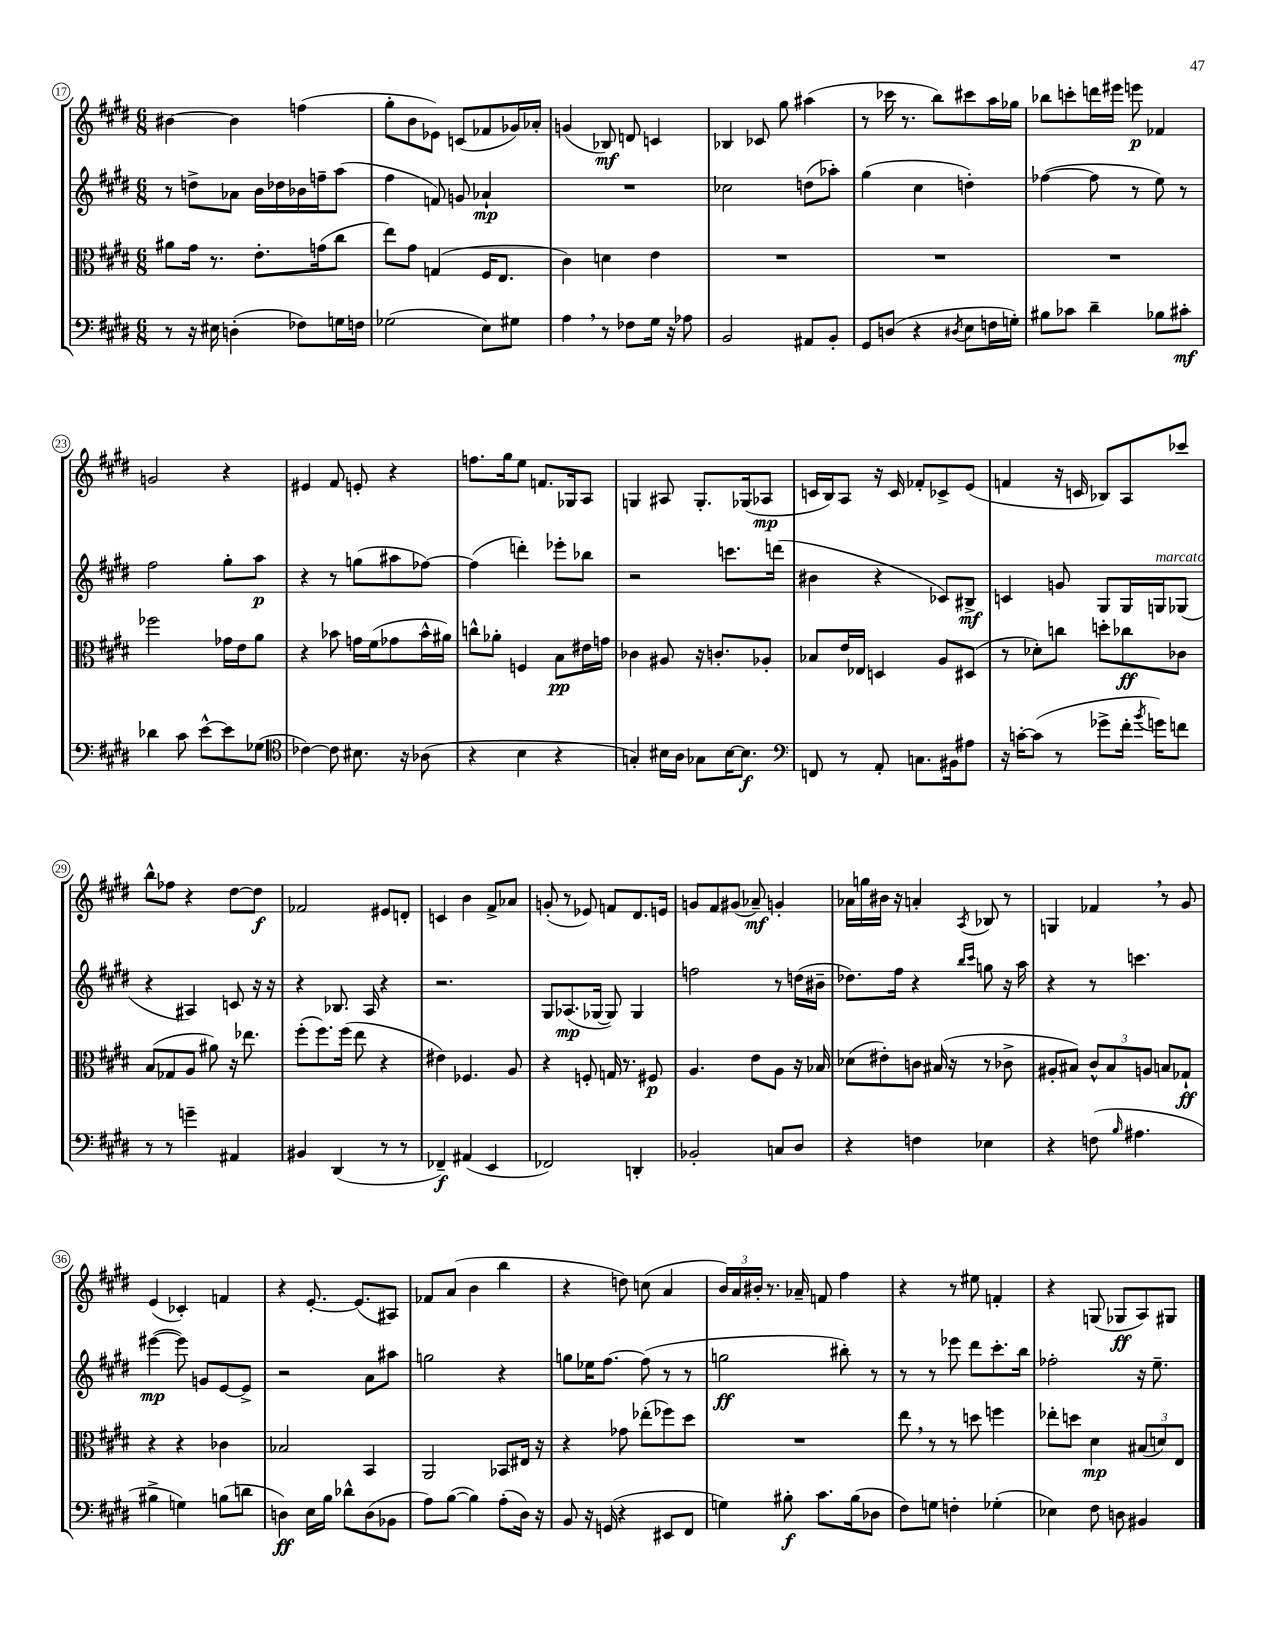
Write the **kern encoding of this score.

**kern	**kern	**kern	**kern
*staff4	*staff3	*staff2	*staff1
*clefF4	*clefC3	*clefG2	*clefG2
*k[f#c#g#d#]	*k[f#c#g#d#]	*k[f#c#g#d#]	*k[f#c#g#d#]
*M6/8	*M6/8	*M6/8	*M6/8
8r	8a#\L	8r	[4b#\
16r	16g#\Jk	8dd^\L	.
16E#\	8.r	.	.
(4D'\	.	8a-\J	4b#\]
.	8.e'\L	16b\LL	.
.	.	16dd-\	.
8F-\L)	.	16b-\	(4ff\
.	(16g\k	16ff~\J	.
16G\L	8cc#\J	(8aa\J	.
16F\JJ	.	.	.
=	=	=	=
(2G-\	8ee\L)	4ff#\	8gg#'\L
.	8g#\J	.	8b\
.	(4G/	8f/)	8e-\J)
.	.	8g/	(8c/L
8E\L)	16F#/LK	4a-`/	8f-/
.	8.E/J	.	.
8G#\J	.	.	16g-/L)
.	.	.	16a-'/JJ
=	=	=	=
4A\	4c#\)	2.r	(4g/
8r	4d\	.	8B-/)
8F-\L	.	.	8d/
16G#\Jk	4e\	.	4c/
16r	.	.	.
8A-\	.	.	.
=	=	=	=
2BB/	2.r	2cc-\	4B-/
.	.	.	8c-/
.	.	.	8gg#\
8AA#/L	.	(8dd\L	(4aa#\
8BB'/J	.	8aa-'\J)	.
=	=	=	=
8GG#/L	2.r	(4gg#\	8r
(8D/J	.	.	16ccc-\
.	.	.	8.r
4r	.	4cc#\	.
.	.	.	8bb\L)
8qD#/	.	.	.
8E\L	.	4dd'\)	8ccc#\
16F\L	.	.	16aa\L
16G'\JJ)	.	.	16gg-\JJ
=	=	=	=
8B#\L	2.r	([4ff-\	8bb-\L
8c-\J	.	.	8ccc'\
4d#~\	.	8ff-\]	16ddd\L
.	.	.	16eee#\JJ
.	.	8r	8eee\
8B-\L	.	8ee\)	4f-/
8c#'\J	.	8r	.
=	=	=	=
4d-\	2ff-\	2ff#\	2g/
8c#\	.	.	.
[8e^^\L	.	.	.
8e\]	16g-\LL	8gg#'\L	4r
.	16e\J	.	.
(8G-\J	8a\J	8aa\J	.
=	=	=	=
*clefC4	*	*	*
[4c-\)	4r	4r	4e#/
8c-\]	8b-\	8r	8f#/
8.B#\	16g\LL	(8gg\L	8e'/
.	(16f#\J	.	.
.	8g-\	8aa#\	4r
16r	.	.	.
(8A-\	16b-^^\L	[8ff-\J)	.
.	16a#\JJ)	.	.
=	=	=	=
4r	8cc^^\L	(4ff-\]	8.ff\L
.	8a-'\J	.	.
.	.	.	16gg#\k
4B\	4F/	4ddd'\)	8ee\J
.	.	.	8.f/L
4r	8B\L	8eee-'\L	.
.	.	.	16G-/k
.	16e#\L	8bb-\J	8A/J
.	16g\JJ	.	.
=	=	=	=
4G'/)	4c-\	2r	4G/
16B#\LL	8A#/	.	8A#/
16A\JJ	.	.	.
8G-\L	16r	.	8.G'/L
.	8.c'/L	.	.
[16B#\K	.	8.ccc\L	.
8.B#\]J	.	.	(16G-/k
.	8A-'/J	.	8A-/J
.	.	(16ddd\Jk	.
=	=	=	=
*clefF4	*	*	*
8FF/	8B-/L	4b#\	16c/LL
.	.	.	16B/J)
8r	16e/L	.	8A/J
.	16E-/JJ	.	.
8AA'/	4D/	4r	16r
.	.	.	16c/
8.C\L	.	.	8f-'/L
.	8A/L	8c-/L)	8c-^/
16BB#\k	.	.	.
8A#\J	(8D#/J	8B#^/J	(8e/J
=	=	=	=
16r	8r	4c/	4f/
[16c'\LK	.	.	.
(8c\]J	8d-'\L)	.	.
8r	8cc\J	8g/	16r
.	.	.	16c/
8g-^\L	8dd'\L	8G#/L	8B-/L)
16f#'\Jk	8cc-\	16G#/L	8A/
8qb/	.	.	.
16g\LK)	.	16G/J	.
8f\J	8c-\J	(8G-/J	8ccc-/J
=	=	=	=
8r	(8B/L	4r	8bb^^\L
8r	8G-/	.	8ff-\J
4g~\	8A/J	4A#/)	4r
.	8a#\)	.	.
4AA#/	16r	8c/	[8dd#\L
.	8.ee-\	.	.
.	.	16r	8dd#\]J
.	.	16r	.
=	=	=	=
4BB#/	(8ff#'\L	4r	2f-/
.	8.ff#\)	.	.
(4DD#/	.	8.B-/	.
.	(16ff#\Jk	.	.
.	8ee\	.	.
.	.	16A/	.
8r	4r	4r	8e#/L
8r	.	.	8d'/J
=	=	=	=
4FF-~/)	4e#\)	2.r	4c/
(4AA#/	4.F-/	.	4b\
4EE/	.	.	8f#^/L
.	8A/	.	8a-/J
=	=	=	=
2FF-/)	4r	8G#/L	(8g'/
.	.	(8.A-/	8r
.	8F'/	.	8e-/)
.	.	[16G-/Jk	.
.	16G/	8G-/])	8f/L
.	8.r	.	.
4DD'/	.	4G-/	8.d#/
.	8F#/	.	.
.	.	.	16e/Jk
=	=	=	=
2BB-'/	4.A/	2ff\	8g/L
.	.	.	8f#/
.	.	.	(8g#/J
.	8e\L	.	8a-~/)
8C/L	8A\J	8r	4g'/
8D#/J	16r	(16dd\LL	.
.	16B-/	16b#~\JJ	.
=	=	=	=
4r	(8d-\L	8.dd-\L)	16a-\LL
.	.	.	16gg\
.	8e#'\)	.	16b#\JJ
.	.	16ff#\Jk	16r
4F\	8c\J	4r	4a'/
.	(16B#/	.	.
.	16r	.	.
.	.	16qqbb/LL	.
.	.	16qqccc#/JJ	8qA/
4E-\	8r	8gg\	8B-/
.	8c-^\	16r	8r
.	.	16aa\	.
=	=	=	=
4r	8A#'/L	4r	4G/
.	8B#/J)	.	.
(8F\	12c#^^/L	8r	4f-/
.	12B#/	.	.
16qqB/	.	.	.
4.A#\	.	4.ccc\	.
.	12A/J	.	.
.	8B/L	.	8r
.	8G-`/J	.	8g#/
=	=	=	=
4B#^\	4r	([4eee#\	(4e/
4G\)	4r	8eee#\])	4c-'/)
.	.	8g/L	.
(8B\L	4c-\	[8e/	4f/
8d\J	.	8e^/]J	.
=	=	=	=
4D\)	2B-/	2r	4r
16E\LL	.	.	[8.e'/
16B\JJ	.	.	.
8d-^^\L	.	.	.
.	.	.	(8.e/]L
(8D\	4BB/	8a\L	.
8BB-\J	.	8aa#\J	8A#/J)
=	=	=	=
8A\L)	2AA/	2gg\	8f-/L
([8B\J	.	.	(8a/J
4B\])	.	.	4b\
(8A'\L	8BB-/L	4r	4bb\
16D#\Jk)	16E#/Jk	.	.
16r	16r	.	.
=	=	=	=
8BB/	4r	8gg\L	4r
16r	.	16ee-\K	.
(16GG/	.	[8.ff#\J	.
4r	8g-\	.	8dd\)
.	(8ee-'\L	(8ff#\]	(8cc\
8EE#/L	8ff-\)	8r	4a/
8FF#/J	8dd#\J	8r	.
=	=	=	=
4G\)	2.r	2gg\	24b/LL)
.	.	.	24a/
.	.	.	24b#'/JJ
.	.	.	8.r
8B#'\	.	.	.
.	.	.	16a-~/
8.c#\L	.	.	8f/
.	.	8bb#'\)	4ff#\
(16B#\k	.	.	.
8D-\J	.	8r	.
=	=	=	=
8F#\L)	8ee\	8r	4r
8G\J	8r	8r	.
4F'\	8r	8eee-\	8r
.	8dd\	8ddd#\L	8ee#\
(4G-'\	4ff\	8.ccc#'\	4f'/
.	.	16bb\Jk	.
=	=	=	=
4E-\)	8ee-'\L	2ff-'\	4r
.	8dd\J	.	.
8F#\	4d#\	.	(8G/
8D\	.	.	8G-/L
4BB#/	(12B#/L	16r	8A/)
.	.	8.ee~\	.
.	12d/)	.	.
.	.	.	8G#/J
.	12E/J	.	.
==	==	==	==
*-	*-	*-	*-
